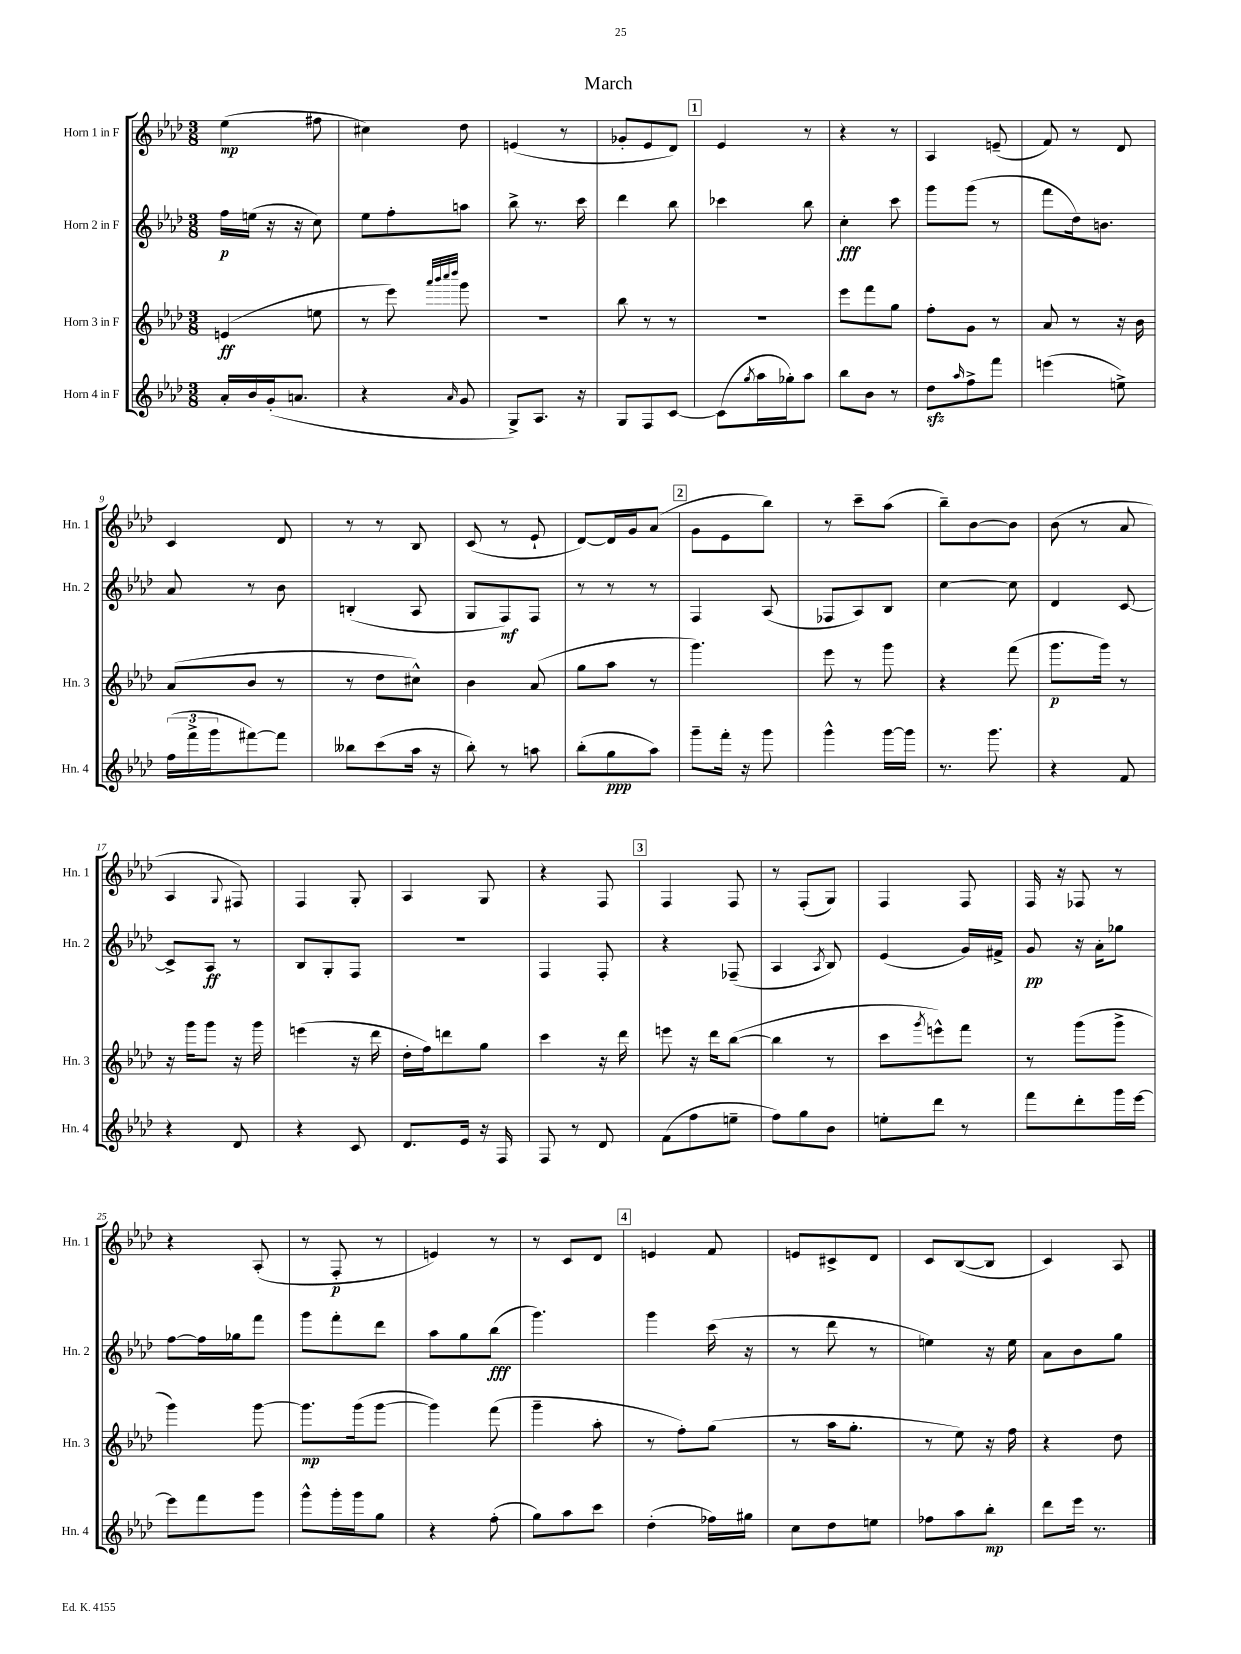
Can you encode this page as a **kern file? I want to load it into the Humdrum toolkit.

**kern	**kern	**kern	**kern
*staff4	*staff3	*staff2	*staff1
*clefG2	*clefG2	*clefG2	*clefG2
*k[b-e-a-d-]	*k[b-e-a-d-]	*k[b-e-a-d-]	*k[b-e-a-d-]
*M3/8	*M3/8	*M3/8	*M3/8
16a-'/LL	(4e/	16ff\LL	(4ee-\
16b-/	.	(16ee\JJ	.
(16g'/J	.	16r	.
8.a/J	.	16r	.
.	8ee\	8cc\)	8ff#\
=	=	=	=
4r	8r	8ee-\L	4cc#\)
.	8eee-\)	8ff'\	.
.	32qqaaa-/LLL	.	.
.	32qqbbb-/	.	.
.	32qqcccc/	.	.
16qqa-/	32qqdddd-/JJJ	.	.
8g/	8ggg\	8aa\J	8dd-\
=	=	=	=
8G^/L)	4.r	8bb-^\	(4e/
8.A-/J	.	8.r	.
.	.	.	8r
16r	.	16ccc\	.
=	=	=	=
8G/L	8bb-\	4ddd-\	8g-'/L
8F/	8r	.	8e-/
[8c/J	8r	8bb-\	8d-/J)
=	=	=	=
(8c\]L	4.r	4ccc-\	4e-/
8qgg/	.	.	.
16aa-\L	.	.	.
16gg-'\J)	.	.	.
8aa-\J	.	8bb-\	8r
=	=	=	=
8bb-\L	8eee-\L	4cc'\	4r
8b-\J	8fff\	.	.
8r	8gg\J	8ccc\	8r
=	=	=	=
8dd-\L	8ff'\L	8ggg\L	4A-/
16qqaa-/	.	.	.
8ff^\	8g\J	(8ggg\J	.
8fff\J	8r	8r	(8e~/
=	=	=	=
(4eee\	8a-/	8fff\L	8f/)
.	8r	16dd-\k)	8r
.	.	8.b\J	.
8ee^\)	16r	.	8d-/
.	16b-\	.	.
=	=	=	=
(24ff\LL	(8a-/L	8a-/	4c/
24fff^\	.	.	.
24ggg\J	.	.	.
[8fff#\)	8b-/J	8r	.
8fff#\]J	8r	8b-\	8d-/
=	=	=	=
8bb--\L	8r	(4B'/	8r
(8ccc\	8dd-\L	.	8r
16aa-\Jk	8cc#^^\J)	8A-/	8B-/
16r	.	.	.
=	=	=	=
8bb-'\)	4b-\	8G/L	(8c/
8r	.	8F/)	8r
8aa\	(8a-/	8F/J	8e-`/
=	=	=	=
(8bb-'\L	8gg\L	8r	[8d-/L)
8gg\	8aa-\J	8r	16d-/]L
.	.	.	16g/J
8aa-\J)	8r	8r	(8a-/J
=	=	=	=
8ggg~\L	4.ggg\)	4F/	8g\L
16fff'\Jk	.	.	8e-\
16r	.	.	.
8ggg\	.	(8A-/	8bb-\J)
=	=	=	=
4ggg^^\	8eee-\	8F-/L	8r
.	8r	8A-/)	8ccc~\L
[16ggg\LL	8ggg\	8B-/J	(8aa-\J
16ggg\]JJ	.	.	.
=	=	=	=
8.r	4r	[4cc\	8bb-~\L)
.	.	.	[8b-\
8.ggg\	.	.	.
.	(8fff\	8cc\]	8b-\]J
=	=	=	=
4r	8.ggg\L	4d-/	(8b-\
.	.	.	8r
.	16ggg\Jk)	.	.
8f/	8r	[8c/	8a-/
=	=	=	=
4r	16r	8c^/]L	4A-/
.	16ggg\LK	.	.
.	8ggg\J	8A-/J	.
.	.	.	8qqG/
8d-/	16r	8r	8F#/)
.	16ggg\	.	.
=	=	=	=
4r	(4eee\	8B-/L	4F/
.	.	8G'/	.
8c/	16r	8F/J	8G'/
.	16ddd-\	.	.
=	=	=	=
8.d-/L	16dd-'\LL	4.r	4A-/
.	16ff\J)	.	.
.	8ddd\	.	.
16e-/Jk	.	.	.
16r	8gg\J	.	8G/
16F/	.	.	.
=	=	=	=
8F/	4ccc\	4F/	4r
8r	.	.	.
8d-/	16r	8F'/	8F/
.	16ddd-\	.	.
=	=	=	=
(8f\L	8eee\	4r	4F/
8ff\	16r	.	.
.	16ddd-\LK	.	.
8ee~\J	([8bb-\J	(8F-~/	8F/
=	=	=	=
8ff\L)	4bb-\]	4A-/	8r
8gg\	.	.	(8F'/L
.	.	8qA-/	.
8b-\J	8r	8B-/)	8G/J)
=	=	=	=
8ee'\L	8ccc\L	(4e-/	4F/
.	8qggg/	.	.
8ddd-\J	8eee^^\)	.	.
8r	8fff\J	16g/LL)	8F/
.	.	16f#^/JJ	.
=	=	=	=
8fff\L	8r	8g/	16F/
.	.	.	16r
8ddd-'\	(8ggg\L	16r	8F-/
.	.	16a-'\LK	.
16ggg\L	8ggg^\J	8gg-\J	8r
[16eee-\JJ	.	.	.
=	=	=	=
8eee-\]L	4ggg\)	[8ff\L	4r
8fff\	.	16ff\]L	.
.	.	16gg-\J	.
8ggg\J	[8ggg\	8fff\J	(8A-'/
=	=	=	=
8ggg^^\L	8.ggg\]L	8ggg\L	8r
16ggg'\L	.	8fff'\	8F'/
16ggg\J	(16ggg\k	.	.
8gg\J	[8ggg\J	8ddd-\J	8r
=	=	=	=
4r	4ggg\])	8aa-\L	4e/)
.	.	8gg\	.
(8ff'\	(8fff\	(8bb-\J	8r
=	=	=	=
8gg\L)	4ggg~\	4.ggg\)	8r
8aa-\	.	.	8c/L
8ccc\J	8aa-'\	.	8d-/J
=	=	=	=
(4dd-'\	8r	4ggg\	4e/
.	8ff'\L)	.	.
16ff-\LL)	(8gg\J	(16ccc\	8f/
16gg#\JJ	.	16r	.
=	=	=	=
8cc\L	8r	8r	8e/L
8dd-\	16aa-\LK	8ddd-\	8c#^/
.	8.gg'\J	.	.
8ee\J	.	8r	8d-/J
=	=	=	=
8ff-\L	8r	4ee\)	8c/L
8aa-\	8ee-\)	.	([8B-/
8bb-'\J	16r	16r	8B-/]J
.	16ff\	16ee\	.
=	=	=	=
8ddd-\L	4r	8a-\L	4c/)
16eee-\Jk	.	8b-\	.
8.r	.	.	.
.	8dd-\	8gg\J	8A-/
==	==	==	==
*-	*-	*-	*-
